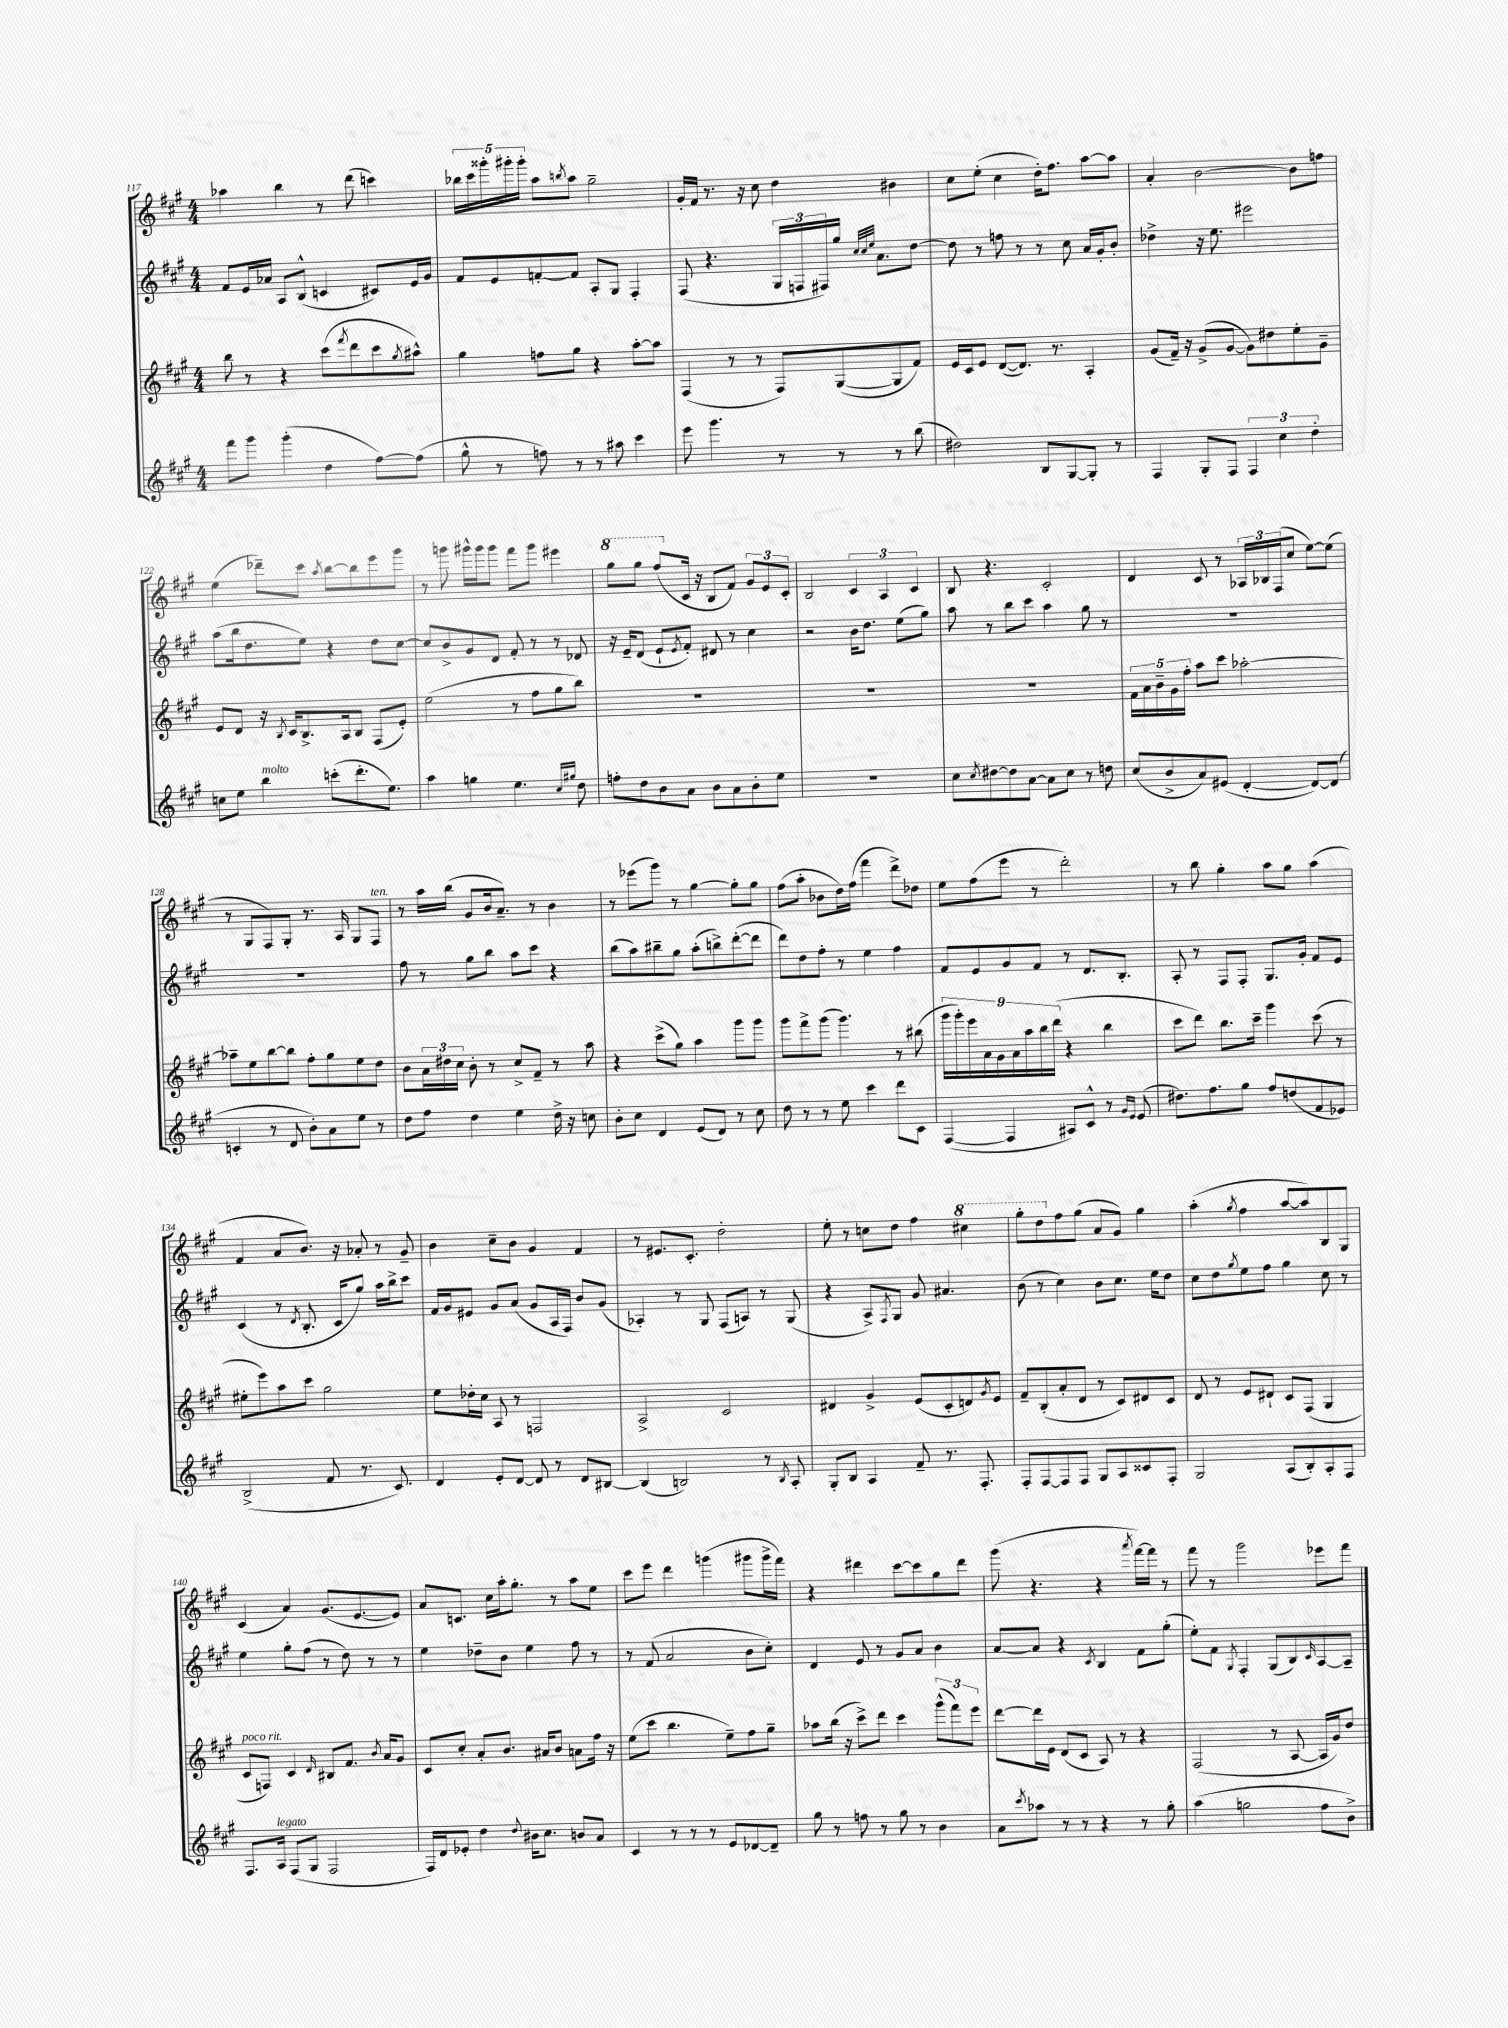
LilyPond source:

<<
\new StaffGroup <<
\new Staff = "s0" {
    \clef treble \key a \major \numericTimeSignature \time 4/4
    aes''4 b''4 r8 d'''8( c'''4) |
    \tuplet 5/4 { bes''16 cis'''16 gisis'''16-. gis'''16-. gis'''16-. } a''8 \acciaccatura { b''8 } a''8 gis''2-- |
    gis'16-. fis'16 r8. r16 cis''8 d''4 bis'4 |
    cis''8 e''8-.( cis''4 d''16-.) fis''8. a''8~ a''8 |
    a'4-. b'2~ b'8 f''8 |
    e''4( des'''8--) cis'''8 \acciaccatura { a''8 } b''8~ b''8 e'''8 gis'''8 |
    r8 g'''8 gis'''16-^ gis'''16 gis'''8 fis'''8 gis'''8 eis'''4 |
    \ottava #1 gis'''8 gis'''8 fis'''8( \ottava #0 cis'16 r16 b8 fis'8) \tuplet 3/2 { gis'8 e'8 cis'8-. } |
    b2 \tuplet 3/2 { cis'4 a4 cis'4 } |
    b8 r4. cis'2-. |
    d'4 cis'8 r8 \tuplet 3/2 { aes16 bes16 fis16( } cis''8 e''8~) e''8( |
    r8 gis8 fis8) gis8-. r8. a16 gis8 fis8^\markup { \italic "ten." } |
    r8 a''16 b''16( gis'8 b'16 a'8.--) r8 b'4 |
    r8 ees'''8( gis'''8) r8 gis''4~ gis''8-. gis''8 |
    fis''8( a''8-. bes'8 d''16) fis''16( fis'''4 d'''8->) des''8 |
    e''8 fis''8( e'''8 r8 d'''2-.) |
    r8 b''8 gis''4-. a''8 gis''8 a''4( |
    fis'4 a'8 b'8.) r16 aes'8-. r8 gis'8-- |
    b'4 cis''8-- b'8 gis'4 fis'4 |
    r8 eis'8. cis'8.-. d''2-. |
    e''8-. r8 c''8 d''8 fis''4 \ottava #1 cis'''!4 |
    gis'''8-. d'''8 \ottava #0 fis''8 gis''8( a'8 gis'8) gis''4 |
    a''4-.( \acciaccatura { gis''8 } fis''4 a''8~ a''8) b8 gis8 |
    cis'4( a'4) gis'8.( e'8.~ e'8) |
    a'8 c'8. cis''16 a''16-. gis''8.-. r8 a''8 e''8 |
    cis'''8 e'''8 d'''4 g'''4( gis'''8 gis'''16-> fis'''16) |
    r4 dis'''4 cis'''8~ cis'''8 gis''8 dis'''8 |
    gis'''8( r4. r4 \acciaccatura { a'''8 } fis'''16~) fis'''16 r8 |
    fis'''8 r8 gis'''2 ees'''8 fis'''8 \bar "|." |
}
\new Staff = "s1" {
    \clef treble \key a \major \numericTimeSignature \time 4/4
    fis'8 e'16 aes'16 a8 b8-^( c'4 cis'8) e'16 gis'16 |
    fis'8 e'8 f'8~-. f'8 a8-. gis8 fis4-. |
    fis8( r4. \tuplet 3/2 { gis16 f16 fis16) } gis''16 \grace { cis''32 cis''32 e''32 } a'8. d''8~ |
    d''8 r8 f''8 r8 r8 cis''8 a'16 gis'16-. b'8-. |
    des''4-> r16 e''8. eis'''2 |
    a''8( b''16 d''8. e''8) r4 d''8 cis''8~ |
    cis''8 b'8-> gis'8 d'8 fis'8-. r8 r8 des'8 |
    r16 e'16-- d'8( e'8-! \acciaccatura { e'8 } fis'8-.) dis'8 r8 cis''4 |
    r2 b'16 d''8. e''8( gis''8) |
    a''8 r8 b''8 cis'''8 a''4 gis''8 r8 |
    R1 |
    R1 |
    fis''8 r8 gis''8 b''8 a''8 cis'''8 r4 |
    b''8( a''8) bis''8-- gis''8 a''8-.( b''8->) d'''8~-.( d'''8 |
    d'''8) d''8 fis''8-. r8 e''4 fis''4 |
    fis'8 e'8 gis'8 fis'8 r8 d'8. b8.-. |
    a8-. r8 fis8 fis8-. gis8. gis'16-. fis'8 e'8 |
    cis'4( r8 \acciaccatura { d'8 } b8.-. cis'16 gis''8) a''16 b''16-> cis'''8 |
    fis'16 gis'16 eis'8 gis'8 a'8( gis'8 a16 fis16) b'8 gis'8( |
    aes4-.) r8 gis8 fis8( a8) r8 gis8( |
    r4 a8->) \acciaccatura { fis8 } gis8 gis'8 ais'4. |
    b'8( r8 cis''4) b'8 cis''8. e''16 d''8 |
    cis''8 d''8 \acciaccatura { gis''8 } e''8 fis''8 gis''4 cis''8 r8 |
    e''4 gis''8-. fis''8( r8 d''8) r8 r8 |
    e''4 des''8-- b'8 e''4 fis''8 r8 |
    r8 fis'8( a'2 b'8 cis''8-.) |
    d'4 e'8 r8 gis'8 a'8 b'4 |
    a'8~ a'8 r4 \acciaccatura { cis'8 } b4 fis'8 gis''8-.( |
    e''8-.) fis'8 \acciaccatura { gis8 } fis4-. gis8( b8) \grace { cis'16 } a8~ a8-- \bar "|." |
}
\new Staff = "s2" {
    \clef treble \key a \major \numericTimeSignature \time 4/4
    b''8 r8 r4 cis'''8( \acciaccatura { fis'''8 } d'''8 cis'''8 \acciaccatura { gis''8 } ais''8-^) |
    gis''4 f''8 gis''8 r4 a''8~-. a''8 |
    fis4( r8 r8 fis8) gis8~( gis8 fis'8) |
    e'16 cis'16 e'8 d'8~( d'8.) r8. a4-. |
    gis'8( fis'16--) r16 gis'8->( gis'8~ gis'8) dis''8 e''8-. gis'8-- |
    e'8 d'8 r16 \acciaccatura { b8 } cis'16 b8.-> a16 b8 fis8( e'8-.) |
    e''2( r8 fis''8 gis''8 b''8) |
    R1 |
    R1 |
    R1 |
    \tuplet 5/4 { fis'16 a'16 b'16-- gis'16 fis''16-. } a''8 cis'''8 aes''2~-. |
    aes''8-- e''8 b''8~ b''8 fis''8-. gis''8 e''8 d''8 |
    b'8 \tuplet 3/2 { a'16 dis''16 cis''16 } b'8-. r8 cis''8-> fis'8-- r8 a''8 |
    r4 cis'''8->( gis''8) a''4 gis'''8 gis'''8 |
    gis'''8 fis'''8-> gis'''8( gis'''4.) r8 bis''8( |
    \tuplet 9/8 { gis'''16 gis'''16-.) e'''16 a'16 gis'16 a'16 a''16 b''16 d'''16( } r4 b''4 |
    cis'''8 d'''8) b''8. cis'''16-- gis'''4 cis'''8( r8 |
    eis''8-. e'''8) a''8 cis'''8 gis''2 |
    e''8 des''16-. cis''16 a8 r8 f2 |
    a2-> cis'2 |
    dis'4 gis'4-> e'8( cis'8-. d'8) \acciaccatura { gis'8 } e'8 |
    fis'8-- b8-.( a'8-. d'8 r8 cis'8) dis'8 cis'8 |
    d'8 r8 e'8 dis'8-! cis'8 fis8( gis4 |
    cis'8^\markup { \italic "poco rit." } f8) cis'4 \grace { d'16 } bis8 fis'8. \acciaccatura { b'8 } a'16 gis'8 |
    cis'8 cis''8-. a'8-. b'8. ais'16 b'8 a'8 fis''16 r16 |
    e''8( cis'''8 b''4. e''8--) fis''8 gis''8-- |
    aes''8 b''16( r16 cis'''8->) d'''8 cis'''4 \tuplet 3/2 { gis'''8-^( fis'''8) e'''8 } |
    d'''8~ d'''16 e'16 d'8( cis'8 a8) r8 r4 |
    fis2( r8 a8~ a16 gis'16) d''8 \bar "|." |
}
\new Staff = "s3" {
    \clef treble \key a \major \numericTimeSignature \time 4/4
    fis'''8 gis'''8 gis'''4-.( d''4 fis''8~) fis''8( |
    gis''8-^ r8 f''8) r8 r8 ais''8 cis'''4 |
    e'''8 gis'''4. r8 r8 r8 b''8( |
    dis''2) b8 gis8~ gis8-. r8 |
    fis4 gis8-. fis8 \tuplet 3/2 { fis4 cis''4 d''4-. } |
    c''8 e''8 b''4^\markup { \italic "molto" } c'''8-.( d'''8.-. e''8.) |
    a''4 g''4 e''4. \grace { cis''16 gis''16 } d''8 |
    f''8-. d''8 b'8 a'8 b'8 a'8 b'8-. e''8 |
    R1 |
    cis''8 \acciaccatura { cis''8 } dis''8~ dis''8 a'8~ a'8 cis''8 r8 d''8 |
    cis''8( b'8-> a'8) eis'8( d'4~-. d'8~) d'8( |
    c'4-. r8 d'8 b'8-.) a'8 e''8 r8 |
    d''8 fis''8 d''4 e''4 d''16-> r16 c''8 |
    b'8-. cis''8 d'4 e'8( d'8) r8 cis''8 |
    d''8 r8 r8 e''8 cis'''4 d'''8 cis'8 |
    fis4~( fis4 ais8) cis'8-^ r8 \grace { gis'16 e'16 } e'8( |
    dis''8.) fis''8. gis''8 fis''8 d''8( fis'8 ees'8) |
    b2->( fis'8 r8. cis'8.) |
    d'4 e'8-. d'8~ d'8 r8 d'8 bis8~ |
    bis4( b2) r8 \acciaccatura { b8 } a8-. |
    gis8-. b8 a4 fis'8-- r8. fis8.-. |
    fis8-. fis8~ fis8 fis8 gis8 a8 cisis'8 fis8-. |
    gis2 a8( b8-.) a8-. fis8 |
    fis8. a16^\markup { \italic "legato" } fis8( gis8 fis2 |
    fis16) d'16 ees'8-. d''4 \appoggiatura { d''8 } bis'16 cis''8. b'8 a'8 |
    cis'4 r8 r8 r8 e'8 des'8~ des'8-- |
    gis''8 r8 f''8 r8 gis''8 r8 b'4 |
    a'8 \acciaccatura { cis'''8 } aes''8 r8 r8 r4 r8 gis''8-. |
    a''4( g''2 fis''8 b'8->) \bar "|." |
}
>>
>>
\layout { \context { \Score currentBarNumber = #117 } }
